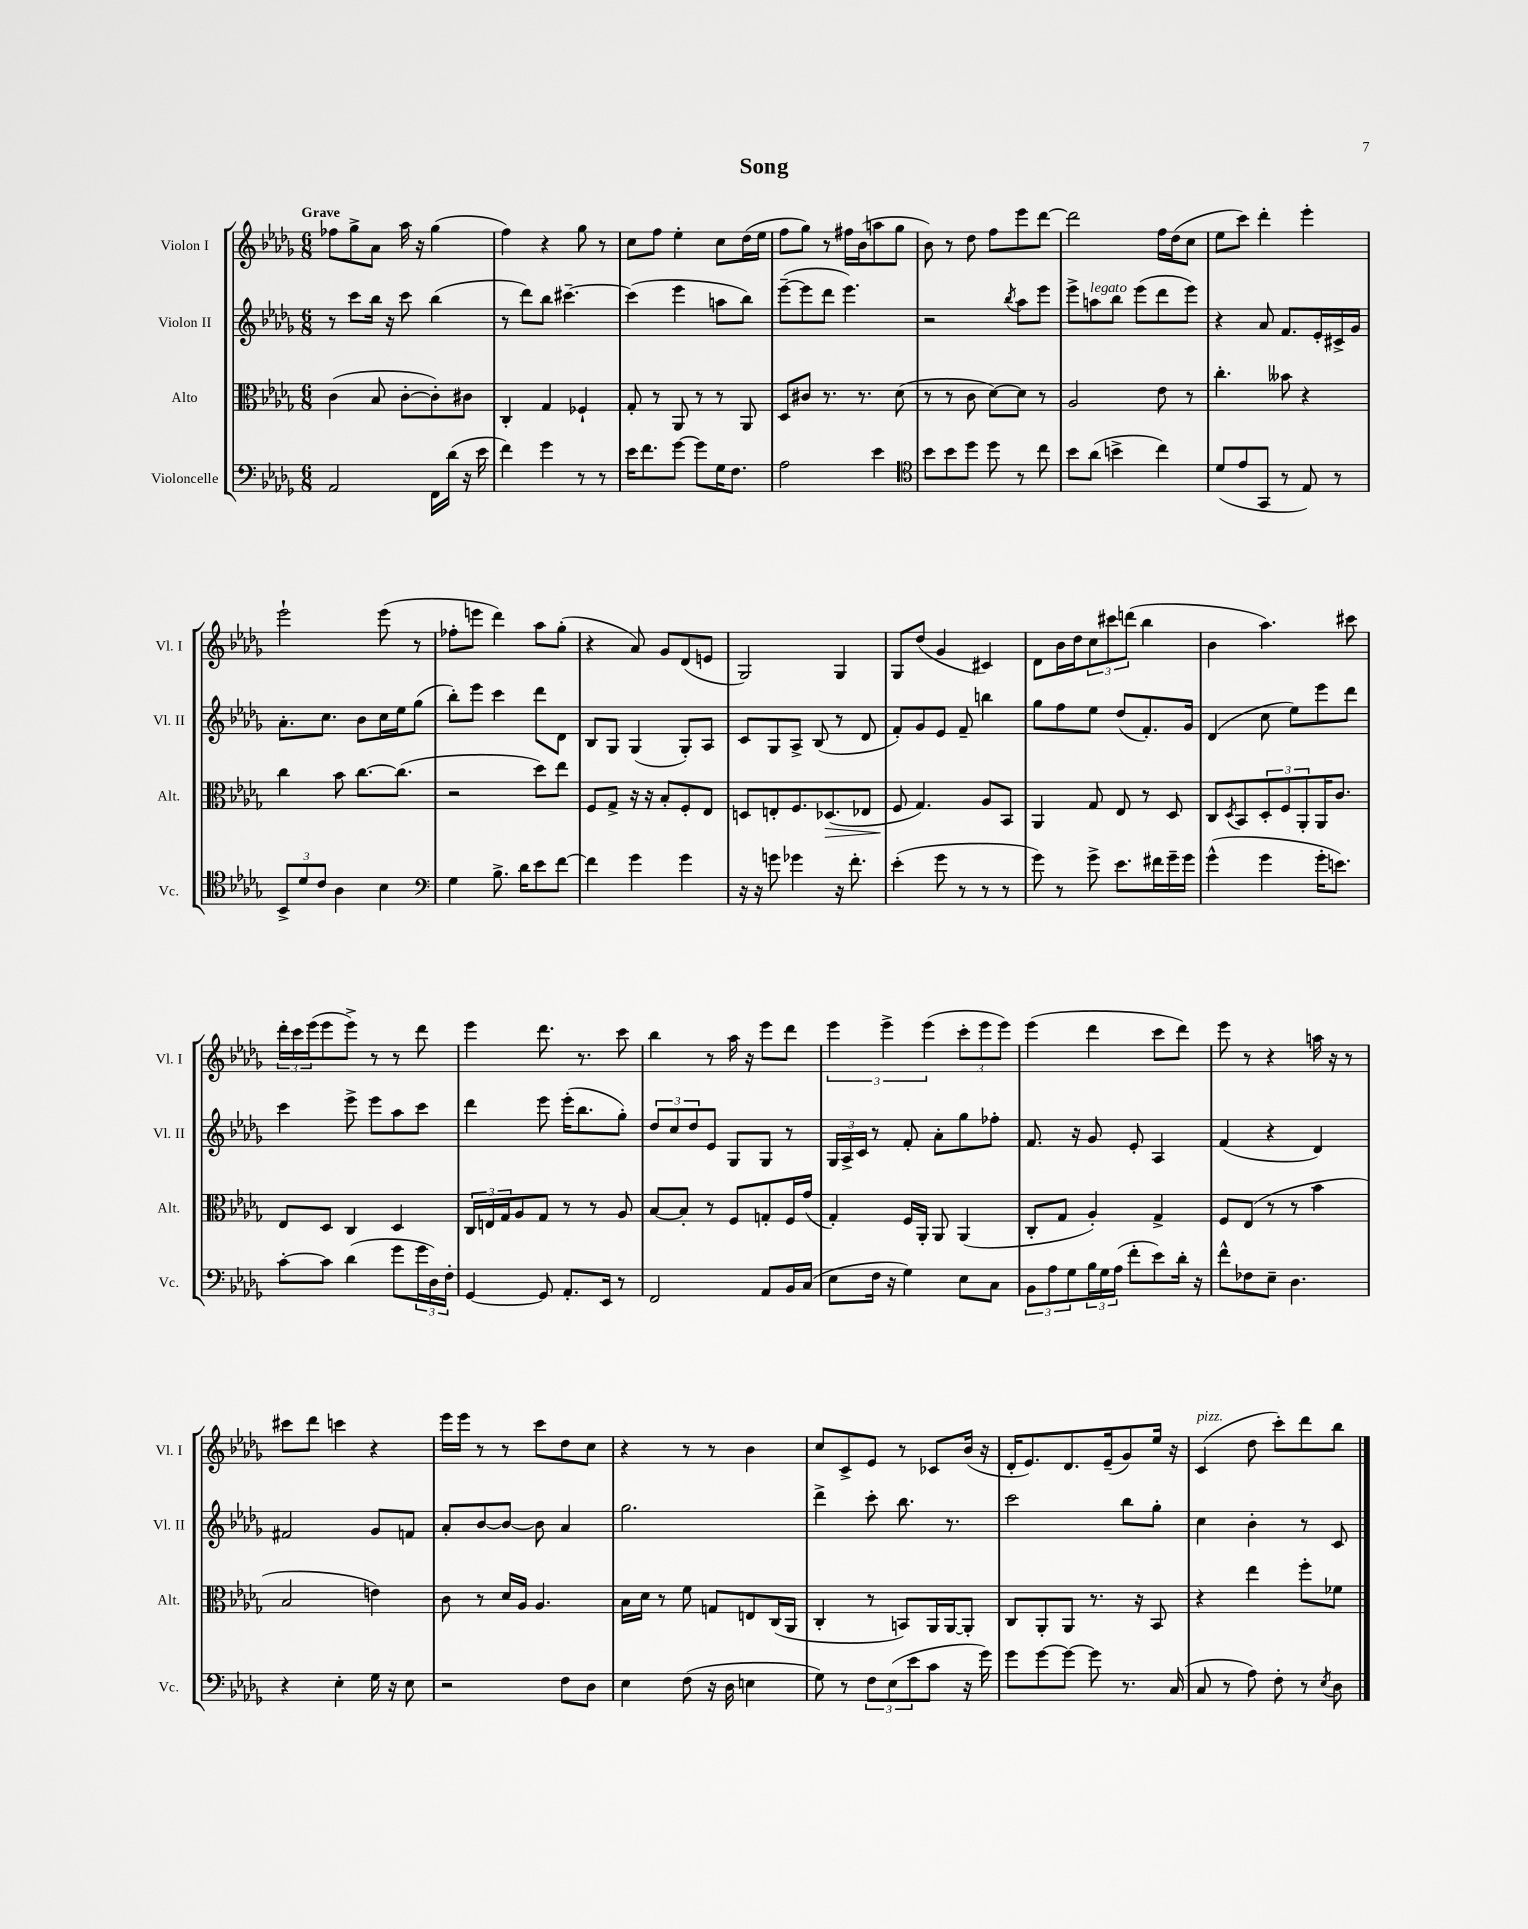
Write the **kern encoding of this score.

**kern	**kern	**kern	**kern
*staff4	*staff3	*staff2	*staff1
*clefF4	*clefC3	*clefG2	*clefG2
*k[b-e-a-d-g-]	*k[b-e-a-d-g-]	*k[b-e-a-d-g-]	*k[b-e-a-d-g-]
*M6/8	*M6/8	*M6/8	*M6/8
2AA-/	(4c\	8r	8ff-\L
.	.	8ccc\L	8gg-^\
.	8B-/	16bb-\Jk	8a-\J
.	.	16r	.
.	[8c'\L	8ccc\	16aa-\
.	.	.	16r
16FF\LL	8c'\])	(4bb-\	(4gg-\
(16d-\JJ	.	.	.
16r	8c#\J	.	.
16e-\	.	.	.
=	=	=	=
4f\)	4C'/	8r	4ff\)
.	.	8ddd-\L)	.
4g-\	4G-/	8bb-\J	4r
.	.	[4.ccc#~\	.
8r	4F-`/	.	8gg-\
8r	.	.	8r
=	=	=	=
16e-\LK	8G-'/	(4ccc#\]	8cc\L
8.f\	.	.	.
.	8r	.	8ff\J
[8g-\J	8AA-/	4eee-\	4ee-'\
8g-\]L	8r	.	.
16G-\K	8r	8aa\L	8cc\L
8.F\J	.	.	.
.	8AA-/	8bb-\J)	(16dd-\L
.	.	.	16ee-\JJ
=	=	=	=
2A-\	8D-/L	([8eee-~\L	8ff\L
.	8c#/J	8eee-\]	8gg-\J)
.	8.r	8ddd-\J	8r
.	.	4.eee-\)	16ff#\LL
.	8.r	.	(16b-\J
4e-\	.	.	8aa\
.	(8d-\	.	8gg-\J
=	=	=	=
*clefC4	*	*	*
8b-\L	8r	2r	8b-\)
8b-\	8r	.	8r
8dd-\J	8c\	.	8dd-\
8dd-\	[8d-\L)	.	8ff\L
.	.	8qbb-/	.
8r	8d-\]J	8aa-\L	8eee-\
8cc\	8r	8eee-\J	[8ddd-\J
=	=	=	=
8b-\L	2A-/	8eee-^\L	2ddd-\]
(8a-\J	.	8aa\	.
4b^\	.	8bb-\J	.
.	.	(8eee-\L	.
4cc\)	8e-\	8ddd-\	16ff\LL
.	.	.	(16dd-\J
.	8r	8eee-\J)	8cc\J
=	=	=	=
(8d-/L	4.cc'\	4r	8ee-\L
8e-/	.	.	8ccc\J)
8GG-/J	.	8a-/	4ddd-'\
8r	8b--\	8.f/L	.
8E-/)	4r	.	4eee-'\
.	.	16e-'/L	.
8r	.	16c#^/	.
.	.	16g-/JJ	.
=	=	=	=
12BB-^/L	4cc\	8.a-'\L	2eee-`\
12d-/	.	.	.
12c/J	.	.	.
.	.	8.cc\J	.
4A-\	8b-\	.	.
.	[8.cc\L	8b-\L	.
4B-\	.	16cc\L	(8eee-\
.	(8.cc\]J	16ee-\J	.
.	.	(8gg-\J	8r
=	=	=	=
*clefF4	*	*	*
4G-\	2r	8bb-'\L)	8ff-'\L
.	.	8eee-\J	8eee\J
8.B-^\	.	4ccc\	4ddd-\)
16d-\LK	.	.	.
8e-\	8dd-\L)	8ddd-\L	8aa-\L
[8f\J	8ee-\J	8d-\J	(8gg-'\J
=	=	=	=
4f\]	8F/L	8B-/L	4r
.	8G-^/J	8G-/J	.
4g-\	16r	(4G-/	8a-/)
.	16r	.	.
.	8B-'/L	.	8g-/L
4g-\	8F'/	8G-'/L)	(8d-/
.	8E-/J	8A-/J	8e/J
=	=	=	=
16r	8D/L	8c/L	2G-/)
16r	.	.	.
8g\	8E'/	8G-/	.
4g-\	8.F/	8A-^/J	.
.	.	(8B-/	.
.	(8.D-/	.	.
16r	.	8r	4G-/
8.f'\	.	.	.
.	8E-/J	8d-/	.
=	=	=	=
(4e-'\	8F/	8f'/L)	8G-/L
.	4.G-/)	8g-/	(8dd-/J
8g-\	.	8e-/J	4g-/
8r	.	8f~/	.
8r	8A-/L	4bb\	4c#/)
8r	8BB-/J	.	.
=	=	=	=
8g-\)	4AA-/	8gg-\L	8d-\L
8r	.	8ff\	16b-\L
.	.	.	16dd-\J
8g-^\	8G-/	8ee-\J	12cc\
.	.	.	12ccc#\
8.e-\L	8E-/	(8dd-/L	.
.	.	.	(12ddd\J
.	8r	8.f'/)	4bb-\
16f#\L	.	.	.
16g-~\	8D-/	.	.
16g-\JJ	.	16g-/Jk	.
=	=	=	=
(4g-^^\	8C/L	(4d-/	4b-\
.	8qD-/	.	.
.	8BB-/	.	.
4g-\	12D-'/	8cc\	4.aa-\)
.	12F/	.	.
.	.	8ee-\L)	.
.	12AA-'/	.	.
16g-'\LK	16AA-/K	8eee-\	.
8.e\J)	8.c/J	.	.
.	.	8ddd-\J	8ccc#\
=	=	=	=
[8c'\L	8E-/L	4ccc\	24ddd-'\LL
.	.	.	24ccc\
.	.	.	(24eee-\J
8c\]J	8D-/J	.	8eee-\
(4d-\	4C/	8eee-^\	8eee-^\J)
.	.	8eee-\L	8r
8g-\L	4D-/	8aa-\	8r
24g-\L	.	8ccc\J	8ddd-\
24D-\)	.	.	.
24F'\JJ	.	.	.
=	=	=	=
[4GG-/	24C/LL	4ddd-\	4eee-\
.	24E/	.	.
.	24G-/J	.	.
.	8A-/	.	.
8GG-/]	8G-/J	8eee-\	8.ddd-\
8.AA-'/L	8r	(16eee-'\LK	.
.	.	8.bb-\	8.r
.	8r	.	.
16EE-/Jk	.	.	.
8r	8A-/	8gg-'\J)	8ccc\
=	=	=	=
2FF/	[8B-/L	12dd-/L	4bb-\
.	.	12cc/	.
.	8B-'/]J	.	.
.	.	12dd-/	.
.	8r	8e-/J	8r
.	8F/L	8G-/L	16aa-\
.	.	.	16r
8AA-/L	8G'/	8G-/J	8eee-\L
16BB-/L	16F/L	8r	8ddd-\J
(16C/JJ	(16g-/JJ	.	.
=	=	=	=
8E-\L	4G-'/)	24G-/LL	6eee-\
.	.	24A-^/	.
.	.	24c/JJ	.
16F\Jk	.	8r	.
.	.	.	6eee-^\
16r	.	.	.
4G-\)	16F/LL	8f'/	.
.	16AA-'/JJ	.	.
.	.	.	(6eee-\
.	8AA-/	8a-'\L	.
8E-\L	(4AA-/	8gg-\	12ccc'\L
.	.	.	12eee-\
8C\J	.	8ff-'\J	.
.	.	.	12eee-\J)
=	=	=	=
12BB-\L	8C'/L	8.f/	(4eee-\
12A-\	.	.	.
.	8G-/J	.	.
12G-\	.	.	.
.	.	16r	.
24B-\L	4A-'/)	8g-/	4ddd-\
24G-\	.	.	.
(24A-\JJ	.	.	.
8f'\L	.	8e-'/	.
8e-\)	4G-^/	4A-/	8ccc\L
16d-'\Jk	.	.	8ddd-\J)
16r	.	.	.
=	=	=	=
8f^^\L	8F/L	(4f/	8eee-\
8F-\	(8E-/J	.	8r
8E-~\J	8r	4r	4r
4.D-\	8r	.	.
.	4b-\	4d-/)	16aa\
.	.	.	16r
.	.	.	8r
=	=	=	=
4r	2B-/	2f#/	8ccc#\L
.	.	.	8ddd-\J
4E-'\	.	.	4ccc\
16G-\	4e\)	8g-/L	4r
16r	.	.	.
8E-\	.	8f/J	.
=	=	=	=
2r	8c\	8a-'/L	16eee-\LL
.	.	.	16eee-\JJ
.	8r	[8b-/	8r
.	16d-/LL	8b-/_J	8r
.	16A-/JJ	.	.
.	4.A-/	8b-\]	8ccc\L
8F\L	.	4a-/	8dd-\
8D-\J	.	.	8cc\J
=	=	=	=
4E-\	16B-\LL	2.gg-\	4r
.	16d-\JJ	.	.
.	8r	.	.
(8F\	8f\	.	8r
16r	8G/L	.	8r
16D-\	.	.	.
4E\	8E/	.	4b-\
.	(16C/L	.	.
.	16AA-/JJ	.	.
=	=	=	=
8G-\)	4C'/	4ddd-^\	8cc/L
8r	.	.	8c^/
12F\L	8r	8ccc'\	8e-/J
(12E-\	.	.	.
.	8BB/L)	8.bb-\	8r
12e-\	.	.	.
8c\J	16AA-/L	.	8c-/L
.	[16AA-/J	8.r	.
16r	8AA-'/]J	.	(16b-/Jk
16g-\)	.	.	16r
=	=	=	=
8g-\L	8C/L	2ccc\	16d-'/LK
.	.	.	8.e-/)
[8g-\	8AA-'/	.	.
8g-\_J	8AA-/J	.	8.d-/
8g-\]	8.r	.	.
.	.	.	(16e-~/k
8.r	.	8bb-\L	8g-/)
.	16r	.	.
.	8BB-/	8gg-'\J	16ee-/Jk
(16C/	.	.	16r
=	=	=	=
8C/	4r	4cc\	(4c/
8r	.	.	.
8A-\)	4ee-\	4b-'\	8dd-\
8F'\	.	.	8ccc'\L)
8r	8ff'\L	8r	8ddd-\
8qE-/	.	.	.
8D-\	8f-\J	8c/	8bb-\J
==	==	==	==
*-	*-	*-	*-
